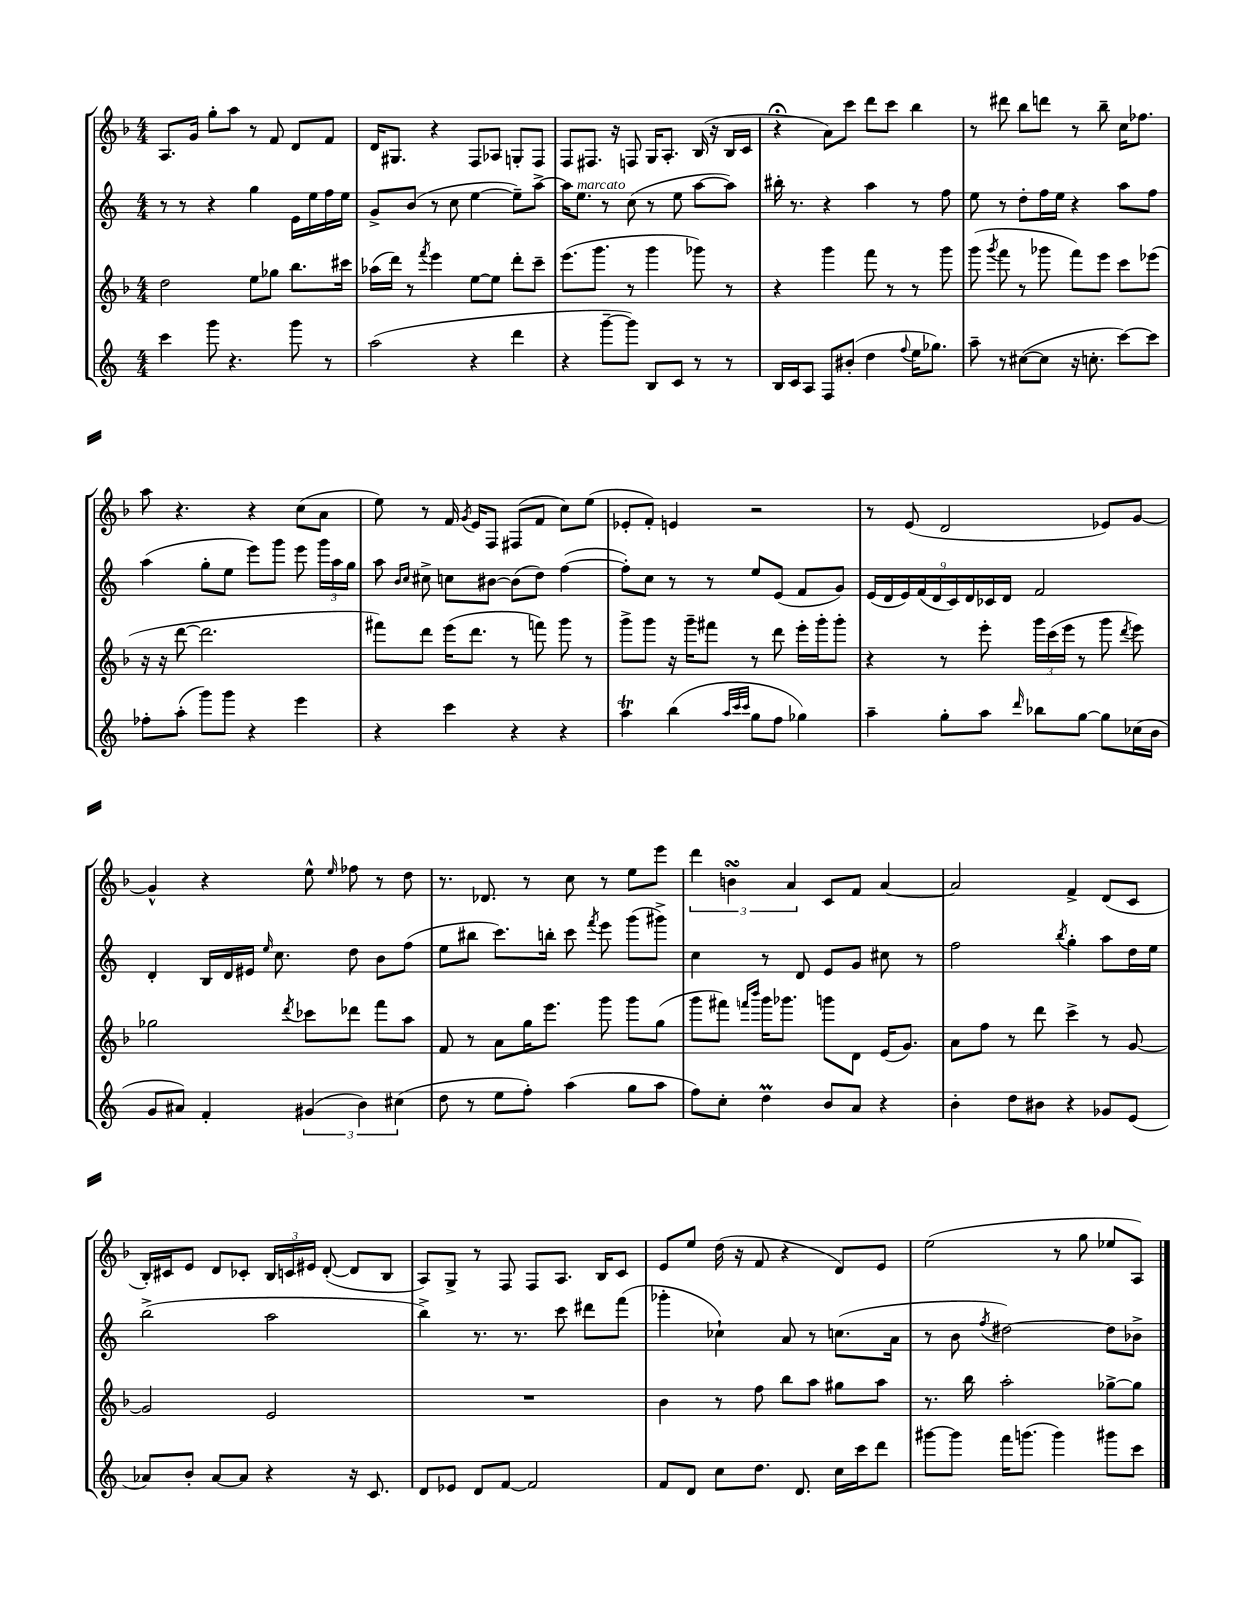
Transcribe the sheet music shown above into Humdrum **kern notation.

**kern	**kern	**kern	**kern
*part4	*part3	*part2	*part1
*staff4	*staff3	*staff2	*staff1
*clefG2	*clefG2	*clefG2	*clefG2
*k[]	*k[b-]	*k[]	*k[b-]
*M4/4	*M4/4	*M4/4	*M4/4
=101	=101	=101	=101
4ccc\	2dd\	8r	8.A/L
.	.	8r	.
.	.	.	16g/Jk
8ggg\	.	4r	8gg'\L
4.r	.	.	8aa\J
.	8ee\L	4gg\	8r
.	8gg-X\J	.	8f/
8ggg\	8.bb-\L	16e\LL	8d/L
.	.	16ee\	.
8r	.	16ff\	8f/J
.	16ccc#X\Jk	16ee\JJ	.
=102	=102	=102	=102
(2aa\	(16aa-X\LL	8g^/L	16d/KL
.	16ddd\JJ)	.	8.G#X/J
.	8r	(8b/J	.
.	8qfff/	.	.
.	4eee\	8r	4r
.	.	8cc\	.
4r	[8ee\L	[4ee\	8F/L
.	8ee\J]	.	8A-X/J
4ddd\	8ddd'\L	8ee~\L])	8Gn'/L
.	8ccc~\J	[8aa^\J	8F/J
=103	=103	=103	=103
4r	(8.eee\L	16aa\KL]	8F/L
!	!	!LO:TX:a:i:t=marcato	!
.	.	8.ee\J	.
.	.	.	8.F#X/J
.	8.ggg\J	.	.
[8ggg~\L	.	8r	.
.	.	.	16r
8ggg\J])	8r	(8cc\	8Fn/
8B/L	4ggg\	8r	16G/KL
.	.	.	8.A'/J
8c/J	.	8ee\	.
8r	8ggg-X\)	[8aa\L	(16B-/
.	.	.	16r
8r	8r	8aa\J])	16B-/LL
.	.	.	16c/JJ
=104	=104	=104	=104
16B/LL	4r	16bb#X'\	4r;<
16c/J	.	8.r	.
8A/J	.	.	.
8F/L	4ggg\	4r	8a\L)
(8b#X'/J	.	.	8ccc\J
4dd\	8fff\	4aa\	8ddd\L
.	8r	.	8ccc\J
8qqff/	.	.	.
16ee\KL	8r	8r	4bb-\
8.gg-X\J)	.	.	.
.	8ggg\	8ff\	.
=105	=105	=105	=105
8aa~\	(8ggg\	8ee\	8r
.	8qggg/	.	.
8r	8fff\	8r	8ddd#X\
([8cc#X\L	8r	8dd'\L	8bb-\L
8cc#\J]	8ggg-X\	16ff\L	8dddn\J
.	.	16ee\JJ	.
16r	8fff\L)	4r	8r
8.ccn'\	.	.	.
.	8eee\J	.	8bb-~\
[8ccc\L)	8ccc\L	8aa\L	16cc\KL
.	.	.	8.ff-X\J
8ccc\J]	(8eee-X\J	8ff\J	.
!!LO:LB:g=z
=106	=106	=106	=106
8ff-X'\L	16r	(4aa\	8aa\
.	16r	.	.
(8aa'\J	[8ddd\	.	4.r
8ggg\L)	2.ddd\]	8gg'\L	.
8ggg\J	.	8ee\J	.
4r	.	8eee\L)	4r
.	.	8ggg\J	.
4eee\	.	8eee\	(8cc\L
.	.	24ggg\LL	8a\J
.	.	24aa\	.
.	.	24gg\JJ	.
=107	=107	=107	=107
4r	8fff#X\L)	8aa\	8ee\)
.	.	16qqb/LL	.
.	.	16qqcc/JJ	.
.	8ddd\J	8cc#X^\	8r
4ccc\	(16eee\KL	8ccn\L	16f/
.	.	.	8qg/
.	8.ddd\J	.	16e/KL
.	.	[8b#X\J	8F/J
4r	8r	(8b#\L]	(8F#X/L
.	8fffn\)	8dd\J)	8f/J
4r	8ggg\	([4ff\	8cc\L)
.	8r	.	(8ee\J
=108	=108	=108	=108
4aaT\	8ggg^\L	8ff'\L])	8e-X'/L
.	8ggg\J	8cc\J	8f'/J)
(4bb\	16r	8r	4en/
.	16ggg~\KL	.	.
.	8fff#X\J	8r	.
32qqaa/LLL	.	.	.
32qqccc/	.	.	.
32qqccc/JJJ	.	.	.
8gg\L	8r	8ee/L	2r
8ff\J	8ddd\	(8e/J	.
4gg-X\)	16eee'\LL	8f/L	.
.	16ggg'\J	.	.
.	8ggg'\J	8g/J)	.
=109	=109	=109	=109
4aa~\	4r	(18e/LL	8r
.	.	18d/	.
.	.	18e/)	.
.	.	.	(8e/
.	.	(18f/	.
.	.	18d/	.
8gg'\L	8r	.	2d/
.	.	18c/)	.
.	.	18d/	.
8aa\J	8eee'\	.	.
.	.	18c-X/	.
.	.	18d/JJ	.
16qqddd/	.	.	.
8bb-X\L	24ggg\LL	2f/	.
.	(24ccc\	.	.
.	24eee\JJ	.	.
[8gg\J	8r	.	.
8gg\L]	8ggg\	.	8e-X/L)
.	8qddd/	.	.
(16cc-X\L	8eee\)	.	[8g/J
16b\JJ	.	.	.
!!LO:LB:g=z
=110	=110	=110	=110
8g/L	2gg-X\	4d'/	4g^^/]
8a#X/J)	.	.	.
4f'/	.	16B/LL	4r
.	.	16d/	.
.	.	16e#X/JJ	.
.	.	16qqee/	.
.	.	8.cc\	.
.	8qddd/	.	.
(6g#X/	8ccc-X\L	.	8ee^^\
.	.	.	16qqee/
.	8ddd-X\J	8dd\	8ff-X\
6b\)	.	.	.
.	8fff\L	8b\L	8r
(6cc#X\	.	.	.
.	8aa\J	(8ff\J	8dd\
=111	=111	=111	=111
8dd\	8f/	8ee\L	8.r
8r	8r	8bb#X\J	.
.	.	.	8.d-X/
8ee\L	8a\L	8.ccc\L)	.
8ff'\J)	16gg\K	.	8r
.	8.eee\J	16bbn'\Jk	.
(4aa\	.	8ccc\	8cc\
.	.	8qfff/	.
.	8ggg\	8eee\	8r
8gg\L	8ggg\L	(8ggg\L	8ee\L
8aa\J	(8gg\J	8ggg#X^\J)	8eee\J
=112	=112	=112	=112
8ff\L)	8ggg\L	4cc\	6ddd\
8cc'\J	8fff#X\J)	.	.
.	.	.	6bnsSsS\
.	16qqfffn/LL	.	.
.	16qqbbb-/JJ	.	.
4ddM\	16ggg\KL	8r	.
.	8.ggg-X\J	.	.
.	.	.	6a/
.	.	8d/	.
8b/L	8gggn\L	8e/L	8c/L
8a/J	8d\J	8g/J	8f/J
4r	(16e/KL	8cc#X\	[4a/
.	8.g/J)	.	.
.	.	8r	.
=113	=113	=113	=113
4b'\	8a\L	2ff\	2a/]
.	8ff\J	.	.
8dd\L	8r	.	.
8b#X\J	8ddd\	.	.
.	.	8qbb/	.
4r	4ccc^\	4gg'\	4f^/
8g-X/L	8r	8aa\L	(8d/L
(8e/J	[8g/	16dd\L	8c/J
.	.	16ee\JJ	.
!!LO:LB:g=z
=114	=114	=114	=114
8a-X/L)	2g/]	(2bb^\	16B-'/LL)
.	.	.	16c#X/J
8b'/J	.	.	8e/J
[8a-/L	.	.	8d/L
8a-/J]	.	.	8c-X'/J
4r	2e/	2aa\	24B-/LL
.	.	.	24cn/
.	.	.	24e#X/JJ
.	.	.	([8d'/
16r	.	.	8d/L]
8.c/	.	.	.
.	.	.	8B-/J
=115	=115	=115	=115
8d/L	1r	4bb^\)	8A/L)
8e-X/J	.	.	8G^/J
8d/L	.	8.r	8r
[8f/J	.	.	8F/
.	.	8.r	.
2f/]	.	.	8F/L
.	.	8ccc\	8.A/J
.	.	8ddd#X\L	.
.	.	.	16B-/KL
.	.	(8fff\J	8c/J
=116	=116	=116	=116
8f/L	4b-\	4ggg-X'\	8e/L
8d/J	.	.	8ee/J
8cc\L	8r	4cc-X`\)	(16dd\
.	.	.	16r
8.dd\J	8ff\	.	8f/
.	8bb-\L	8a/	4r
8.d/	.	.	.
.	8aa\J	8r	.
16cc\LL	8gg#X\L	(8.ccn\L	8d/L)
16ccc\J	.	.	.
8ddd\J	8aa\J	.	8e/J
.	.	16a\Jk	.
=117	=117	=117	=117
[8ggg#X\L	8.r	8r	(2ee\
8ggg#\J]	.	8b\	.
.	16bb-\	.	.
.	.	8qff/	.
16fff\KL	2aa'\	[2dd#X\)	.
(8.gggn\J	.	.	.
4ggg\)	.	.	8r
.	.	.	8gg\
8ggg#X\L	[8gg-X^\L	8dd#\L]	8ee-X/L
8ccc\J	8gg-\J]	8b-X^\J	8A/J)
==	==	==	==
*-	*-	*-	*-
